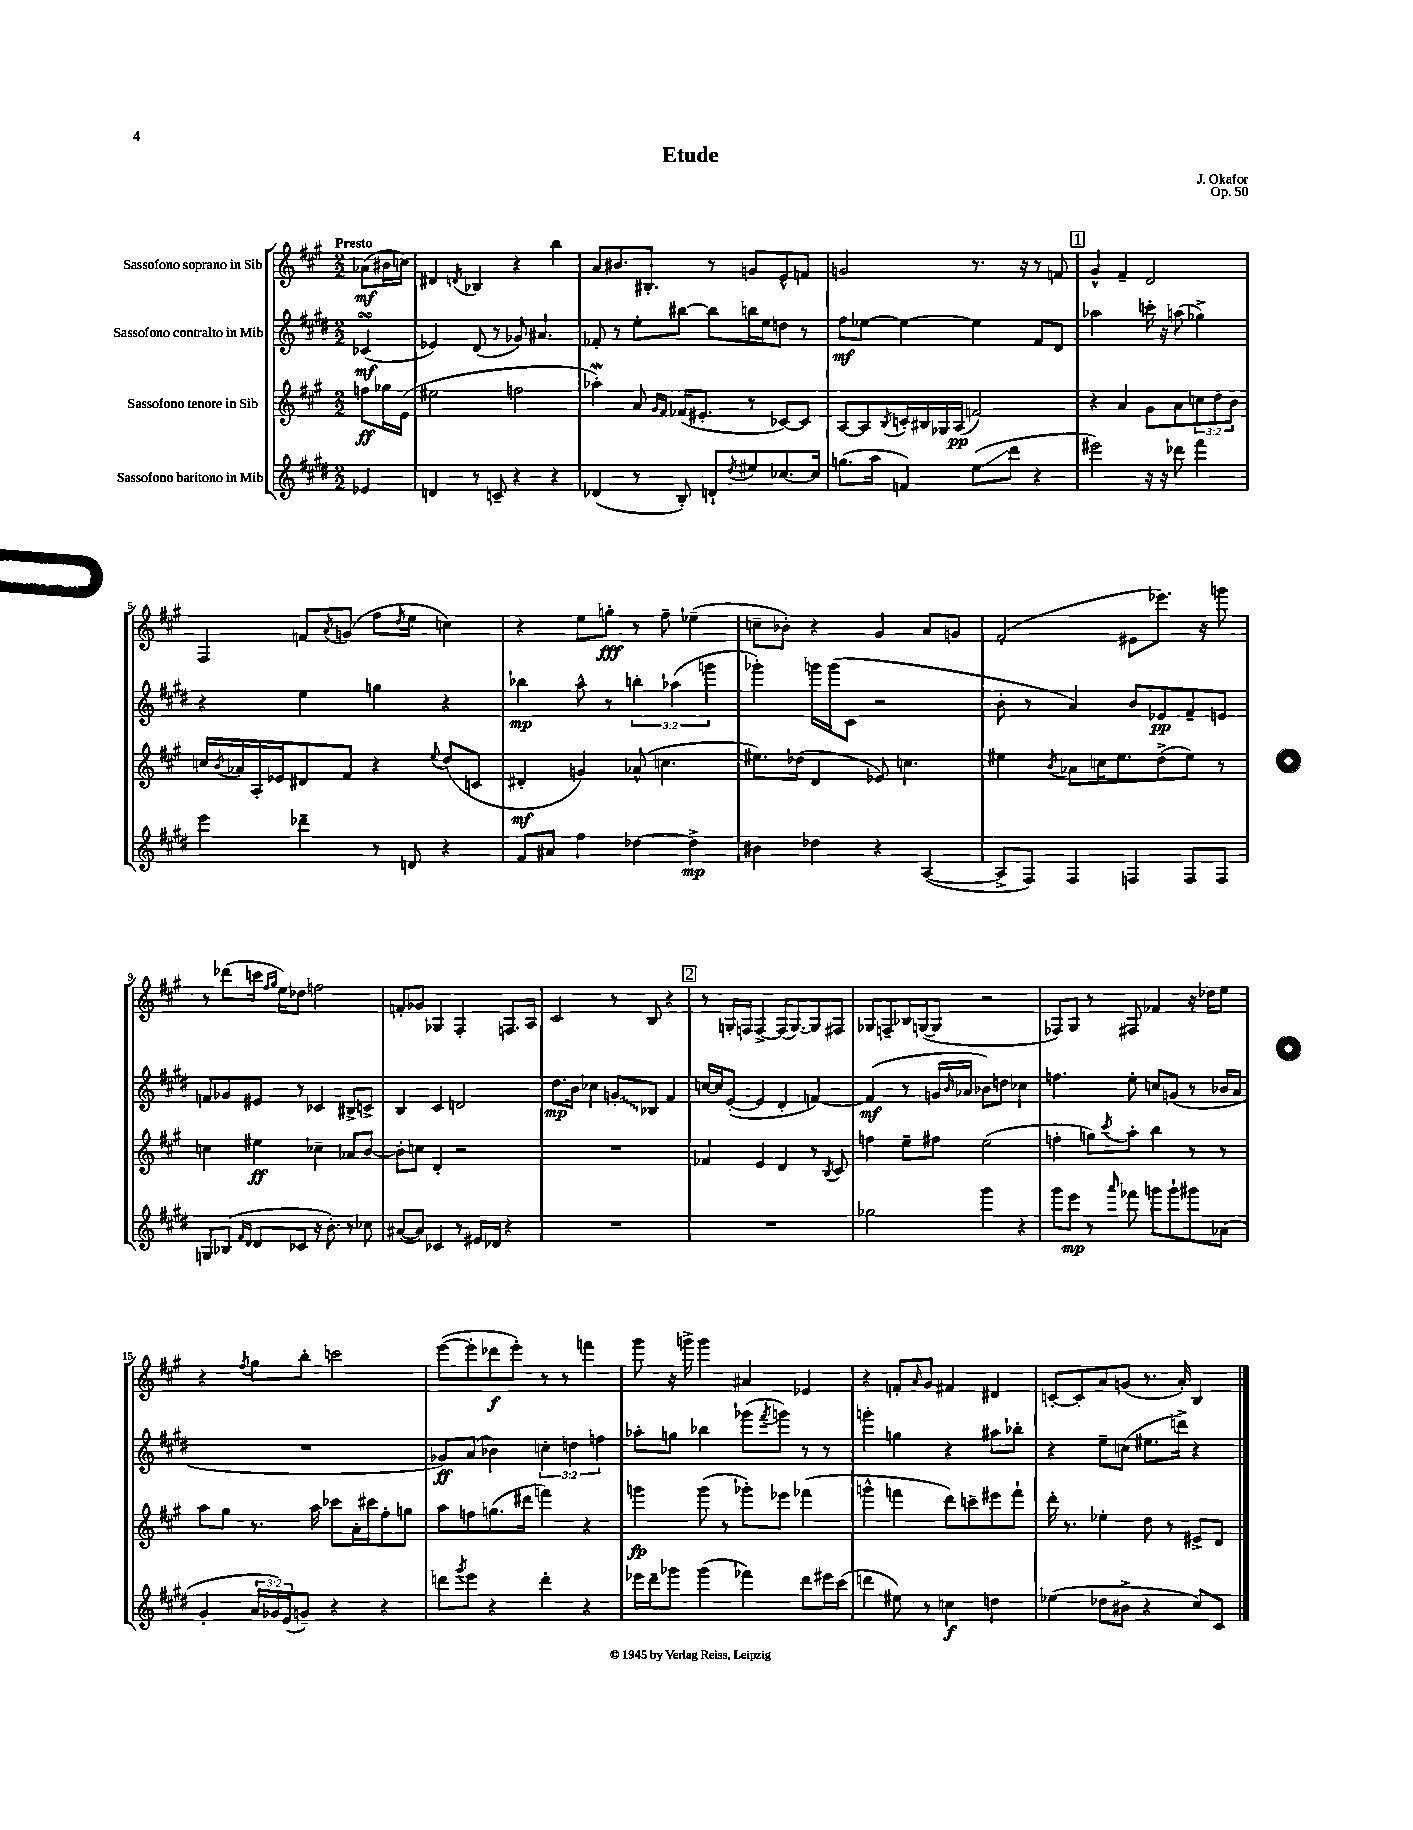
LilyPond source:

\header { title = "Etude" composer = "J. Okafor" opus = "Op. 50" }
<<
\new StaffGroup <<
\new Staff = "s0" \with { instrumentName = "Sassofono soprano in Sib" } {
    \clef treble \key a \major \numericTimeSignature \time 2/2 \partial 4 \tempo "Presto"
    aes'8\mf( bis'16 c''16) |
    dis'4 \acciaccatura { d'8 } bes4 r4 b''4 |
    a'8 bis'8. bis8.-. r8 g'8 e'8-^ f'8 |
    g'2 r8. r16 r8 f'8 |
    \mark \markup { \box "1" } gis'4-^ fis'4-- d'2 |
    fis4 f'8 \acciaccatura { a'8 } g'8( fis''8 \acciaccatura { d''8 } e''8 c''4) |
    r4 e''8 g''8-.\fff r8 fis''8-- ees''4--( |
    c''8-- bes'8-.) r4 gis'4 a'8 g'8 |
    fis'2-.( eis'8 ees'''8.) r16 g'''8 |
    r8 des'''8( c'''16 \grace { fis''16 gis''16 } e''16) des''8 f''2 |
    f'8-. ges'8 ges4 fis4-. f8. a16 |
    cis'2 r8 b8 r4 |
    \mark \markup { \box "2" } r8 g16-. f16 f4~-> f16( g8.~) g8 fis8 |
    ges8 f8-- bes16 g16~( g8 r2 |
    fes8) gis8 r8 fis8 fes'4 r16 des''16 e''8 |
    r4 \acciaccatura { fis''8 } gis''8 b''8-. c'''2 |
    e'''8~( e'''8-. des'''8\f e'''8-.) r8 r8 f'''4 |
    gis'''8 r16 g'''16-> g'''4 ais'4 ees'4 |
    r4 f'8-. \grace { a'16 } gis'8 fis'4 dis'4 |
    c'8~-. c'8-. a'8 g'8( r8. a'16-.) b4 \bar "|." |
}
\new Staff = "s1" \with { instrumentName = "Sassofono contralto in Mib" } {
    \clef treble \key e \major \numericTimeSignature \time 2/2 \override Staff.TupletNumber.text = #tuplet-number::calc-fraction-text \partial 4
    ces'4\turn\mf( |
    ees'4) dis'8( r8 ges'8) ais'4. |
    fes'8-. r8 e''8-. bis''8~ bis''8 b''16 e''16 d''8 r8 |
    fis''8\mf ees''8~ ees''4~ ees''4 fis'8 dis'8 |
    \mark \markup { \box "1" } aes''2 c'''16-. r16 a''8( ges''4->) |
    r4 e''4 g''4 r4 |
    bes''4\mp a''8-^ r8 \tuplet 3/2 { b''4-. aes''4( g'''4 } |
    ges'''4-.) g'''16 g'''16( cis'8 r2 |
    b'8-. r8 a'4) b'8 ees'8\pp fis'8-- e'8 |
    f'8 ges'8 eis'8 r8 ces'4 bis8-> c'8-> |
    b4 cis'4 d'2 |
    dis''8.\mp b'16 ces''4 \once \override Glissando.style = #'zigzag g'8-.\glissando bes8 fis'4 |
    \mark \markup { \box "2" } c''16~ c''16 e'8~-.( e'4 dis'4-. f'4~) |
    f'4\mf( r8 g'16 \grace { b'16 } aes'16 bes'8) d''8 ces''4 |
    f''4. e''8-. c''8 g'8( r8 bes'16 a'16 |
    R1 |
    ges'8\ff) a'8( bes'4) \tuplet 3/2 { c''4-. d''4 f''4 } |
    aes''8-. g''8 bes''4 ges'''8( \acciaccatura { fis'''8 } g'''8) r8 r8 |
    g'''4-. g''4 r4 ais''8 bes''8-. |
    r4 e''8-- c''8( eis''8. d'''16->) r4 \bar "|." |
}
\new Staff = "s2" \with { instrumentName = "Sassofono tenore in Sib" } {
    \clef treble \key a \major \numericTimeSignature \time 2/2 \override Staff.TupletNumber.text = #tuplet-number::calc-fraction-text \partial 4
    f''8\ff ges''16 e'16( |
    eis''2 f''2 |
    aes''4-.\mordent) a'8 \grace { gis'16 fis'16 } fes'16( eis'8.-. r8 ces'8~) ces'8 |
    a8~ a8 \acciaccatura { b8 } c'16-. bis16 ges16 a16\pp( f'2) |
    \mark \markup { \box "1" } r4 a'4 gis'8 a'8 \tuplet 3/2 { c''8 d''8 b'8 } |
    c''16 \acciaccatura { b'8 } aes'16 a16-. ees'16 dis'8 fis'8 r4 \appoggiatura { e''8 } d''8( c'8 |
    dis'4-.\mf g'4) aes'8-^( c''4. |
    eis''8.) des''16( d'4 ees'8) c''4. |
    eis''4 \acciaccatura { b'8 } aes'8 c''16 eis''8. d''8->( eis''8) r8 |
    c''4 eis''4\ff ces''4-- aes'8 b'8~ |
    b'8-. c''8 d'4-. r2 |
    R1 |
    \mark \markup { \box "2" } fes'4 e'4 d'4 r8 \acciaccatura { b8 } cis'8 |
    f''4 e''8-- fis''8 e''2( |
    f''4-. g''8) \acciaccatura { cis'''8 } a''8-. b''4 r8 r8 |
    a''8 gis''8 r8. a''16 ces'''8 a'16-. cis'''16 fis''8-. g''8 |
    a''8 f''8 g''8.( dis'''16 f'''4) r4 |
    g'''4\fp g'''8( r8 ges'''8-.) ees'''8 fes'''4( |
    g'''4-^ f'''4 d'''8) c'''8-- eis'''8 f'''8-! |
    d'''16-. r8. ees''4-. d''8 r8 eis'8-> d'8 \bar "|." |
}
\new Staff = "s3" \with { instrumentName = "Sassofono baritono in Mib" } {
    \clef treble \key e \major \numericTimeSignature \time 2/2 \override Staff.TupletNumber.text = #tuplet-number::calc-fraction-text \partial 4
    ees'4 |
    d'4 r8 c'8-- r4 r4 |
    des'4( r8 b8-.) d'8-! \acciaccatura { dis''8 } eis''8 ces''8.~ ces''16 |
    g''8.( a''16 f'4) e''8\glissando( dis'''8 r4 |
    \mark \markup { \box "1" } eis'''2) r16 r16 des'''8 fis'''4 |
    e'''4 des'''4-- r8 d'8 r4 |
    fis'8 ais'8 fis''4 des''4~ des''4->\mp |
    bis'4 des''4 r4 a4~( |
    a8-> fis8) fis4 f4 f8 f8 |
    g8 bes8( \grace { fis'16 dis'16 } dis'8 ces'8 r16 b'8.-.) r8 ces''8 |
    ais'8~( ais'8) ces'4 r8 eis'16 des'16 r4 |
    R1 |
    \mark \markup { \box "2" } R1 |
    ges''2 gis'''4 r4 |
    gis'''8 e'''8\mp r8 \grace { a'''16 } fes'''8 g'''8 g'''8-! gis'''8 aes'8( |
    gis'4-. \tuplet 3/2 { a'16 ges'16) e'16( } g'8--) r4 r4 |
    d'''8 \acciaccatura { gis'''8 } e'''8 r4 d'''4-. r4 |
    ees'''16 dis'''16-- ges'''8 ges'''4( fes'''4) dis'''8 eis'''16 cis'''16( |
    d'''4 eis''8) r8 c''4\f d''4 |
    ees''4( des''8 bis'8-> r4 cis''8) cis'8 \bar "|." |
}
>>
>>
